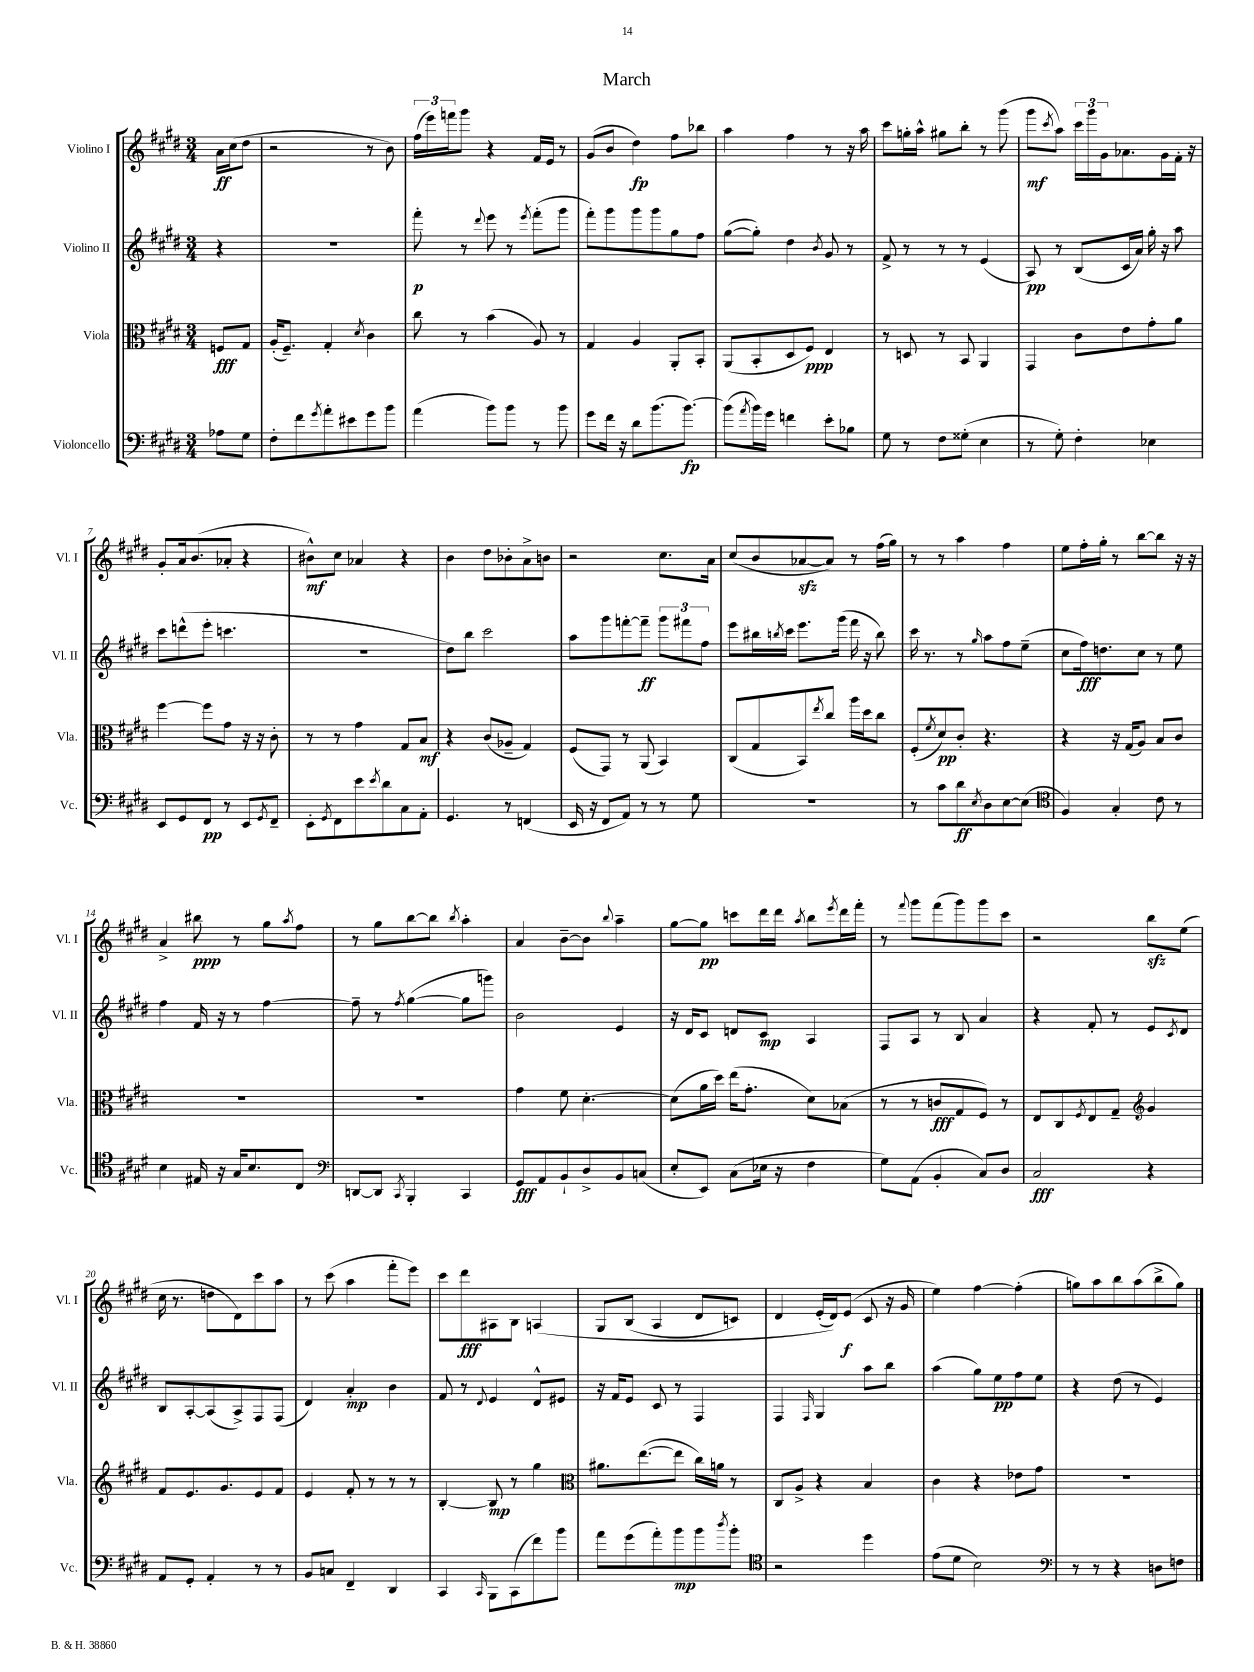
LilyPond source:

\header { title = "March" }
<<
\new StaffGroup <<
\new Staff = "s0" \with { instrumentName = "Violino I" shortInstrumentName = "Vl. I" } {
    \clef treble \key e \major \numericTimeSignature \time 3/4 \partial 4
    a'16\ff cis''16( dis''8 |
    r2 r8 b'8) |
    \tuplet 3/2 { fis''16( e'''16) f'''16 } gis'''8 r4 fis'16 e'16 r8 |
    gis'8( b'8 dis''4\fp) fis''8 bes''8 |
    a''4 fis''4 r8 r16 a''16 |
    cis'''8 g''16-. a''16-^ gis''8 b''8-. r8 gis'''8( |
    gis'''8\mf \acciaccatura { cis'''8 } a''8) \tuplet 3/2 { cis'''16 gis'''16 gis'16 } aes'8. gis'16 fis'16-. r16 |
    gis'8-. a'16 b'8.( aes'8-. r4 |
    bis'8-^\mf) cis''8 aes'4 r4 |
    b'4 dis''8 bes'8-. a'8-> b'8 |
    r2 cis''8. a'16 |
    cis''8( b'8 aes'8~\sfz aes'8) r8 fis''16( gis''16) |
    r8 r8 a''4 fis''4 |
    e''8 fis''16-. gis''16-. r8 b''8~ b''8 r16 r16 |
    a'4-> bis''8\ppp r8 gis''8 \acciaccatura { a''8 } fis''8 |
    r8 gis''8 b''8~ b''8 \acciaccatura { b''8 } a''4-. |
    a'4 b'8~-- b'8 \appoggiatura { b''8 } a''4-- |
    gis''8~ gis''8\pp c'''8 dis'''16 dis'''16 \acciaccatura { a''8 } b''8 \acciaccatura { e'''8 } dis'''16 fis'''16-. |
    r8 \appoggiatura { fis'''8 } gis'''8 fis'''8( gis'''8) gis'''8 cis'''8 |
    r2 b''8\sfz e''8( |
    cis''16 r8. d''8 dis'8) cis'''8 a''8 |
    r8 cis'''8( a''4 fis'''8-. e'''8) |
    cis'''8 dis'''8\fff ais8 b8 a4\( |
    gis8 b8( a4 dis'8 c'8) |
    dis'4 e'16-.( dis'16)\) e'8\f( cis'8 r16 gis'16 |
    e''4) fis''4~ fis''4-.( |
    g''8) a''8 b''8 a''8( b''8-> g''8) \bar "|." |
}
\new Staff = "s1" \with { instrumentName = "Violino II" shortInstrumentName = "Vl. II" } {
    \clef treble \key e \major \numericTimeSignature \time 3/4 \partial 4
    r4 |
    R2. |
    fis'''8-.\p r8 \appoggiatura { dis'''8 } e'''8 r8 \acciaccatura { e'''8 } fis'''8-.( gis'''8 |
    fis'''8-.) gis'''8 gis'''8 gis'''8 gis''8 fis''8 |
    gis''8~( gis''8-.) dis''4 \acciaccatura { b'8 } gis'8 r8 |
    fis'8-> r8 r8 r8 e'4( |
    a8\pp) r8 b8( cis'16 a'16) gis''16-. r16 a''8 |
    cis'''8 d'''8-^( e'''8-. c'''4. |
    R2. |
    dis''8) b''8 cis'''2 |
    a''8 gis'''8 f'''8~-. f'''8--\ff \tuplet 3/2 { gis'''8 fis'''8 fis''8 } |
    e'''8 bis''16 \acciaccatura { b''8 } cis'''16 e'''8. gis'''16( fis'''16 r16 b''8) |
    cis'''16 r8. r8 \grace { gis''16 } a''8 fis''8 e''8--( |
    cis''8 fis''16\fff) d''8. cis''8 r8 e''8 |
    fis''4 fis'16 r16 r8 fis''4~ |
    fis''8-- r8 \acciaccatura { fis''8 } gis''4~( gis''8 g'''8) |
    b'2 e'4 |
    r16 dis'16 cis'8 d'8 cis'8\mp a4 |
    fis8 a8 r8 b8 a'4 |
    r4 fis'8-. r8 e'8 \acciaccatura { cis'8 } dis'8 |
    b8 a8~-. a8( a8->) fis8 fis8( |
    dis'4) a'4-.\mp b'4 |
    fis'8 r8 \appoggiatura { dis'8 } e'4 dis'8-^ eis'8 |
    r16 fis'16 e'8 cis'8 r8 fis4 |
    fis4 \grace { fis16 } gis4 a''8 b''8 |
    a''4( gis''8) e''8\pp fis''8 e''8 |
    r4 dis''8( r8 e'4) \bar "|." |
}
\new Staff = "s2" \with { instrumentName = "Viola" shortInstrumentName = "Vla." } {
    \clef alto \key e \major \numericTimeSignature \time 3/4 \partial 4
    f8\fff gis8 |
    a16-.( fis8.--) gis4-. \acciaccatura { dis'8 } cis'4 |
    cis''8 r8 b'4( a8) r8 |
    gis4 a4 a,8-. b,8-. |
    a,8( b,8-. dis8 fis8\ppp) e4 |
    r8 d8 r8 b,8 a,4 |
    gis,4 cis'8 e'8 gis'8-. a'8 |
    fis''4~ fis''8 gis'8 r16 r16 cis'8-. |
    r8 r8 gis'4 gis8 b8\mf |
    r4 cis'8( aes8-- gis4) |
    fis8( gis,8) r8 a,8( b,4) |
    cis8( gis8 b,8) \acciaccatura { e''8 } cis''8 a''16 dis''16 cis''8 |
    fis8-.( \acciaccatura { fis'8 } dis'8\pp) cis'8-. r4. |
    r4 r16 gis16( a8) b8 cis'8 |
    R2. |
    R2. |
    gis'4 fis'8 dis'4.~-. |
    dis'8( a'16 dis''16) e''16( gis'8.-. dis'8) bes8( |
    r8 r8 c'8\fff gis8 fis8) r8 |
    e8 cis8 \acciaccatura { fis8 } e8 gis8-- \clef treble gis'4 |
    fis'8 e'8. gis'8. e'8 fis'8 |
    e'4 fis'8-. r8 r8 r8 |
    b4~-. b8\mp r8 gis''4 |
    \clef alto ais'8. e''8.~( e''8 cis''16) a'16 r8 |
    cis8 a8-> r4 b4 |
    cis'4 r4 ees'8 gis'8 |
    R2. \bar "|." |
}
\new Staff = "s3" \with { instrumentName = "Violoncello" shortInstrumentName = "Vc." } {
    \clef bass \key e \major \numericTimeSignature \time 3/4 \partial 4
    aes8 gis8 |
    fis8-. fis'8 \acciaccatura { gis'8 } a'8-. eis'8 gis'8 b'8 |
    a'4( b'8) b'8 r8 b'8 |
    gis'8 fis'16 r16 dis'8 b'8.( b'8.~\fp) |
    b'8( \acciaccatura { a'8 } b'16) gis'16 f'4 e'8-. bes8 |
    gis8 r8 fis8 gisis8-.( e4 |
    r8 gis8-.) fis4-. ees4 |
    e,8 gis,8 fis,8\pp r8 e,8 \acciaccatura { gis,8 } fis,8-- |
    e,8-. \acciaccatura { gis,8 } fis,8 e'8 \acciaccatura { e'8 } dis'8 cis8 a,8-. |
    gis,4. r8 f,4( |
    e,16 r16 fis,8 a,8) r8 r8 gis8 |
    R2. |
    r8 cis'8 dis'8\ff \acciaccatura { e8 } dis8 e8~ e8( |
    \clef tenor fis4) gis4-. cis'8 r8 |
    b4 eis16 r16 gis16 b8. cis8 |
    \clef bass d,8~ d,8 \acciaccatura { cis,8 } b,,4-. cis,4 |
    gis,8\fff a,8 b,8-! dis8-> b,8 c8( |
    e8-. e,8) cis8( ees16 r16 fis4 |
    gis8) a,8( b,4-. cis8) dis8 |
    cis2\fff r4 |
    a,8 gis,8-. a,4-. r8 r8 |
    b,8 c8 fis,4-- dis,4 |
    cis,4 \grace { cis,16 } b,,8 cis,8( fis'8) b'8 |
    a'8 gis'8( a'8-.) b'8\mp b'8 \acciaccatura { dis''8 } b'8-. |
    \clef tenor r2 dis''4 |
    e'8( dis'8 b2) |
    \clef bass r8 r8 r4 d8 f8 \bar "|." |
}
>>
>>
